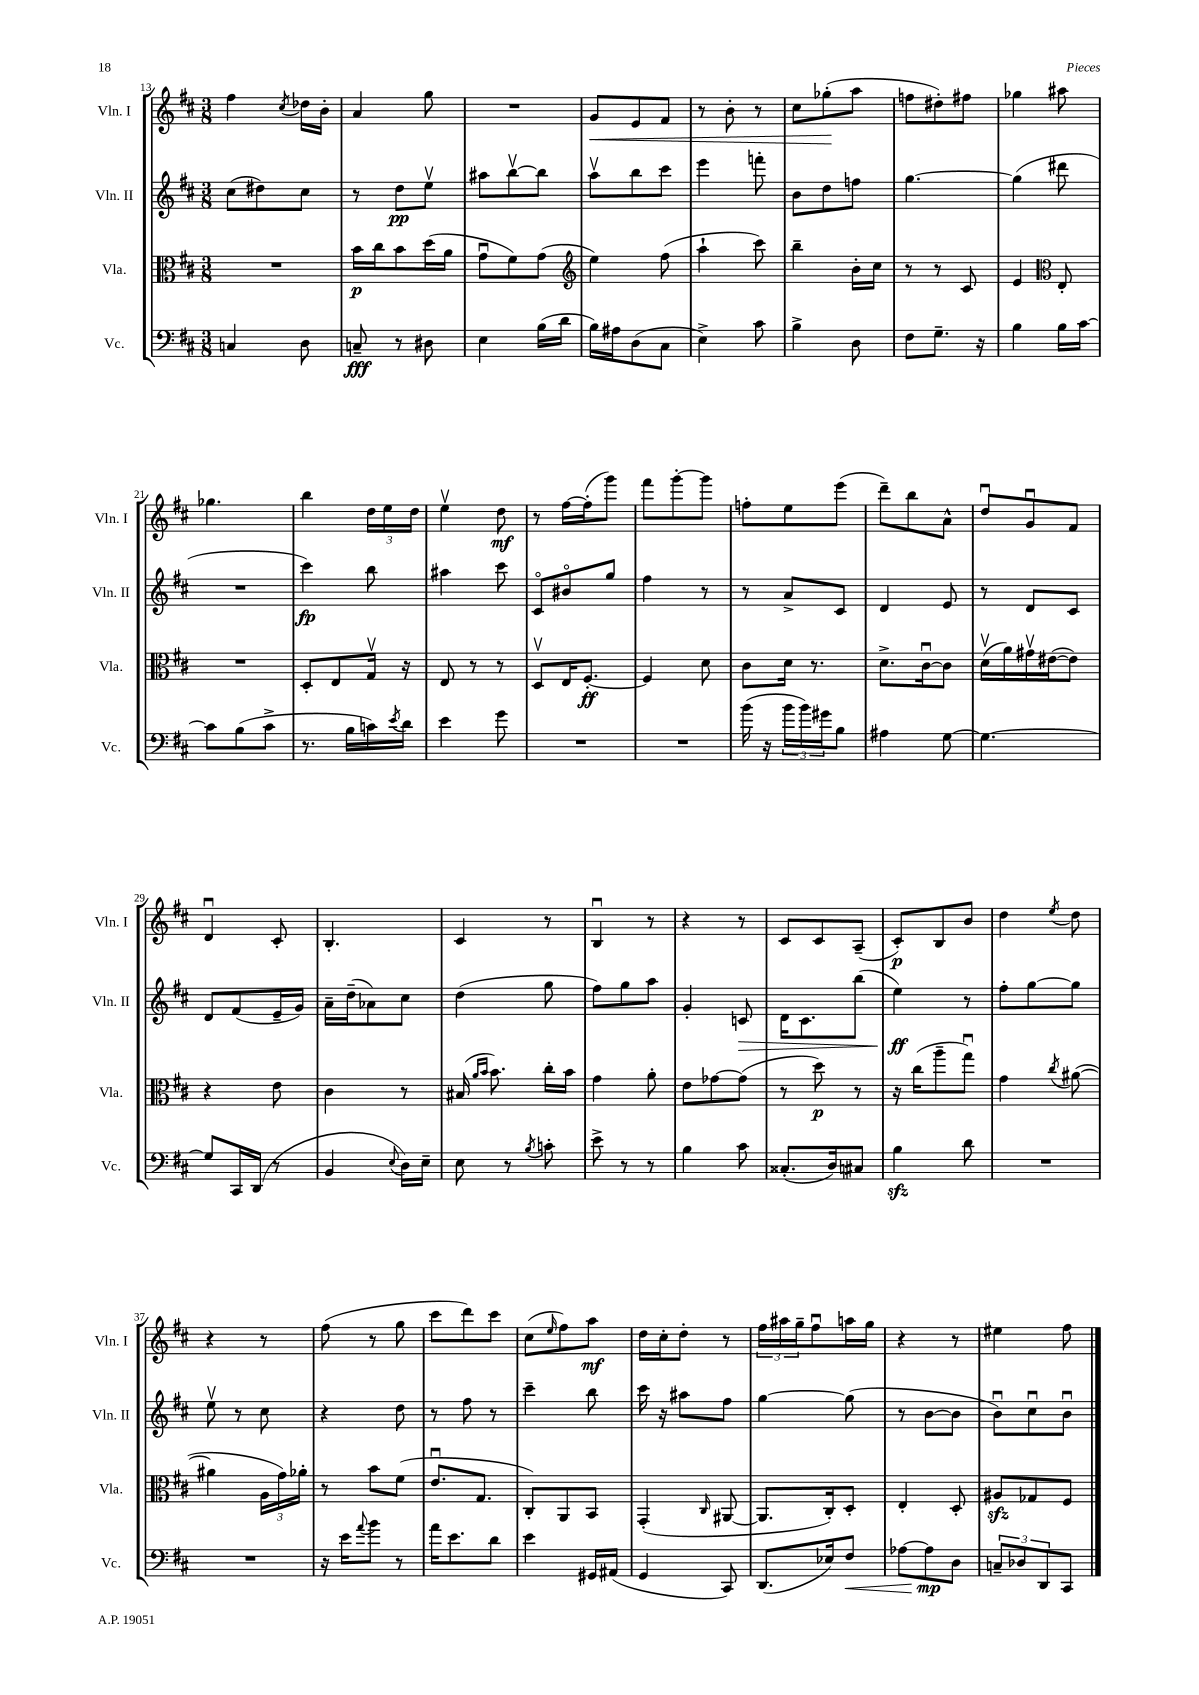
<<
\new StaffGroup <<
\new Staff = "s0" \with { instrumentName = "Vln. I" shortInstrumentName = "Vln. I" } {
    \clef treble \key d \major \numericTimeSignature \time 3/8
    fis''4 \acciaccatura { cis''8 } des''16 b'16-. |
    a'4 g''8 |
    R4. |
    g'8\< e'8 fis'8 |
    r8 b'8-. r8 |
    cis''8 ges''8-.\!( a''8 |
    f''8 dis''8-.) fis''8 |
    ges''4 ais''8 |
    ges''4. |
    b''4 \tuplet 3/2 { d''16 e''16 d''16 } |
    e''4\upbow d''8\mf |
    r8 fis''16~ fis''16-.( g'''8) |
    fis'''8 g'''8~-. g'''8 |
    f''8-. e''8 e'''8( |
    d'''8--) b''8 a'8-^ |
    d''8\downbow g'8\downbow fis'8 |
    d'4\downbow cis'8-. |
    b4.-. |
    cis'4 r8 |
    b4\downbow r8 |
    r4 r8 |
    cis'8 cis'8 a8--( |
    cis'8-.\p) b8 b'8 |
    d''4 \acciaccatura { e''8 } d''8 |
    r4 r8 |
    fis''8( r8 g''8 |
    cis'''8 d'''8) cis'''8 |
    cis''8( \grace { e''16 } fis''8) a''8\mf |
    d''16 cis''16-. d''8-. r8 |
    \tuplet 3/2 { fis''16 ais''16 g''16-- } fis''8\downbow a''16 g''16 |
    r4 r8 |
    eis''4 fis''8 \bar "|." |
}
\new Staff = "s1" \with { instrumentName = "Vln. II" shortInstrumentName = "Vln. II" } {
    \clef treble \key d \major \numericTimeSignature \time 3/8
    cis''8( dis''8) cis''8 |
    r8 d''8\pp e''8\upbow |
    ais''8 b''8~\upbow b''8 |
    a''8\upbow b''8 cis'''8 |
    e'''4 f'''8-. |
    b'8 d''8 f''8 |
    g''4.~ |
    g''4( dis'''8 |
    R4. |
    cis'''4\fp) b''8 |
    ais''4 cis'''8 |
    cis'8\flageolet bis'8\flageolet g''8 |
    fis''4 r8 |
    r8 a'8-> cis'8 |
    d'4 e'8 |
    r8 d'8 cis'8 |
    d'8 fis'8( e'16-- g'16) |
    a'16-- d''16--( aes'8) cis''8 |
    d''4( g''8 |
    fis''8) g''8 a''8 |
    g'4-. c'8\> |
    d'16 cis'8. b''8( |
    e''4\ff\!) r8 |
    fis''8-. g''8~ g''8 |
    e''8\upbow r8 cis''8 |
    r4 d''8 |
    r8 fis''8 r8 |
    cis'''4-- b''8 |
    cis'''16 r16 ais''8 fis''8 |
    g''4~ g''8( |
    r8 b'8~ b'8 |
    b'8\downbow) cis''8\downbow b'8\downbow \bar "|." |
}
\new Staff = "s2" \with { instrumentName = "Vla." shortInstrumentName = "Vla." } {
    \clef alto \key d \major \numericTimeSignature \time 3/8
    R4. |
    b'16\p cis''16 b'8 d''16( a'16 |
    g'8\downbow fis'8) g'8( |
    \clef treble e''4) fis''8( |
    a''4-! cis'''8) |
    b''4-- b'16-. cis''16 |
    r8 r8 cis'8 |
    e'4 \clef alto e8-. |
    R4. |
    d8-. e8 g16\upbow r16 |
    e8 r8 r8 |
    d8\upbow e16 fis8.~-.\ff |
    fis4 d'8 |
    cis'8 d'16 r8. |
    d'8.-> cis'16~\downbow cis'8 |
    d'16\upbow( a'16) gis'16\upbow eis'16~( eis'8) |
    r4 e'8 |
    cis'4 r8 |
    bis16( \grace { a'16 b'16 } b'8.) cis''16-. b'16 |
    g'4 a'8-. |
    e'8 ges'8~ ges'8( |
    r8 d''8\p) r8 |
    r16 cis''16( a''8-- g''8\downbow) |
    g'4 \acciaccatura { cis''8 } ais'8~( |
    ais'4 \tuplet 3/2 { a16 g'16) aes'16-. } |
    r8 b'8 fis'8( |
    e'8.\downbow g8. |
    cis8-.) a,8 b,8 |
    g,4-.( \grace { cis16 } ais,8~ |
    ais,8. cis16-.) d8-. |
    e4-. d8-. |
    ais8\sfz ges8 fis8 \bar "|." |
}
\new Staff = "s3" \with { instrumentName = "Vc." shortInstrumentName = "Vc." } {
    \clef bass \key d \major \numericTimeSignature \time 3/8
    c4 d8 |
    c8--\fff r8 dis8 |
    e4 b16( d'16 |
    b16) ais16 d8( cis8 |
    e4->) cis'8 |
    b4-> d8 |
    fis8 g8.-- r16 |
    b4 b16 cis'16~ |
    cis'8 b8( cis'8-> |
    r8. b16 c'16) \acciaccatura { e'8 } d'16 |
    e'4 g'8 |
    R4. |
    R4. |
    b'16( r16 \tuplet 3/2 { b'16 b'16) gis'16 } b8 |
    ais4 g8~ |
    g4.~ |
    g8 cis,16 d,16( r8 |
    b,4 \appoggiatura { e8 } d16) e16-- |
    e8 r8 \acciaccatura { b8 } c'8-. |
    e'8-> r8 r8 |
    b4 cis'8 |
    cisis8.-.( d16) cis8 |
    b4\sfz d'8 |
    R4. |
    R4. |
    r16 e'16 \appoggiatura { a'8 } b'8 r8 |
    a'16 e'8. d'8 |
    e'4 gis,16 ais,16( |
    g,4 cis,8) |
    d,8.( ees16) fis8\< |
    aes8~ aes8\mp\! d8 |
    \tuplet 3/2 { c8-- des8 d,8 } cis,8 \bar "|." |
}
>>
>>
\layout { \context { \Score currentBarNumber = #13 } }
